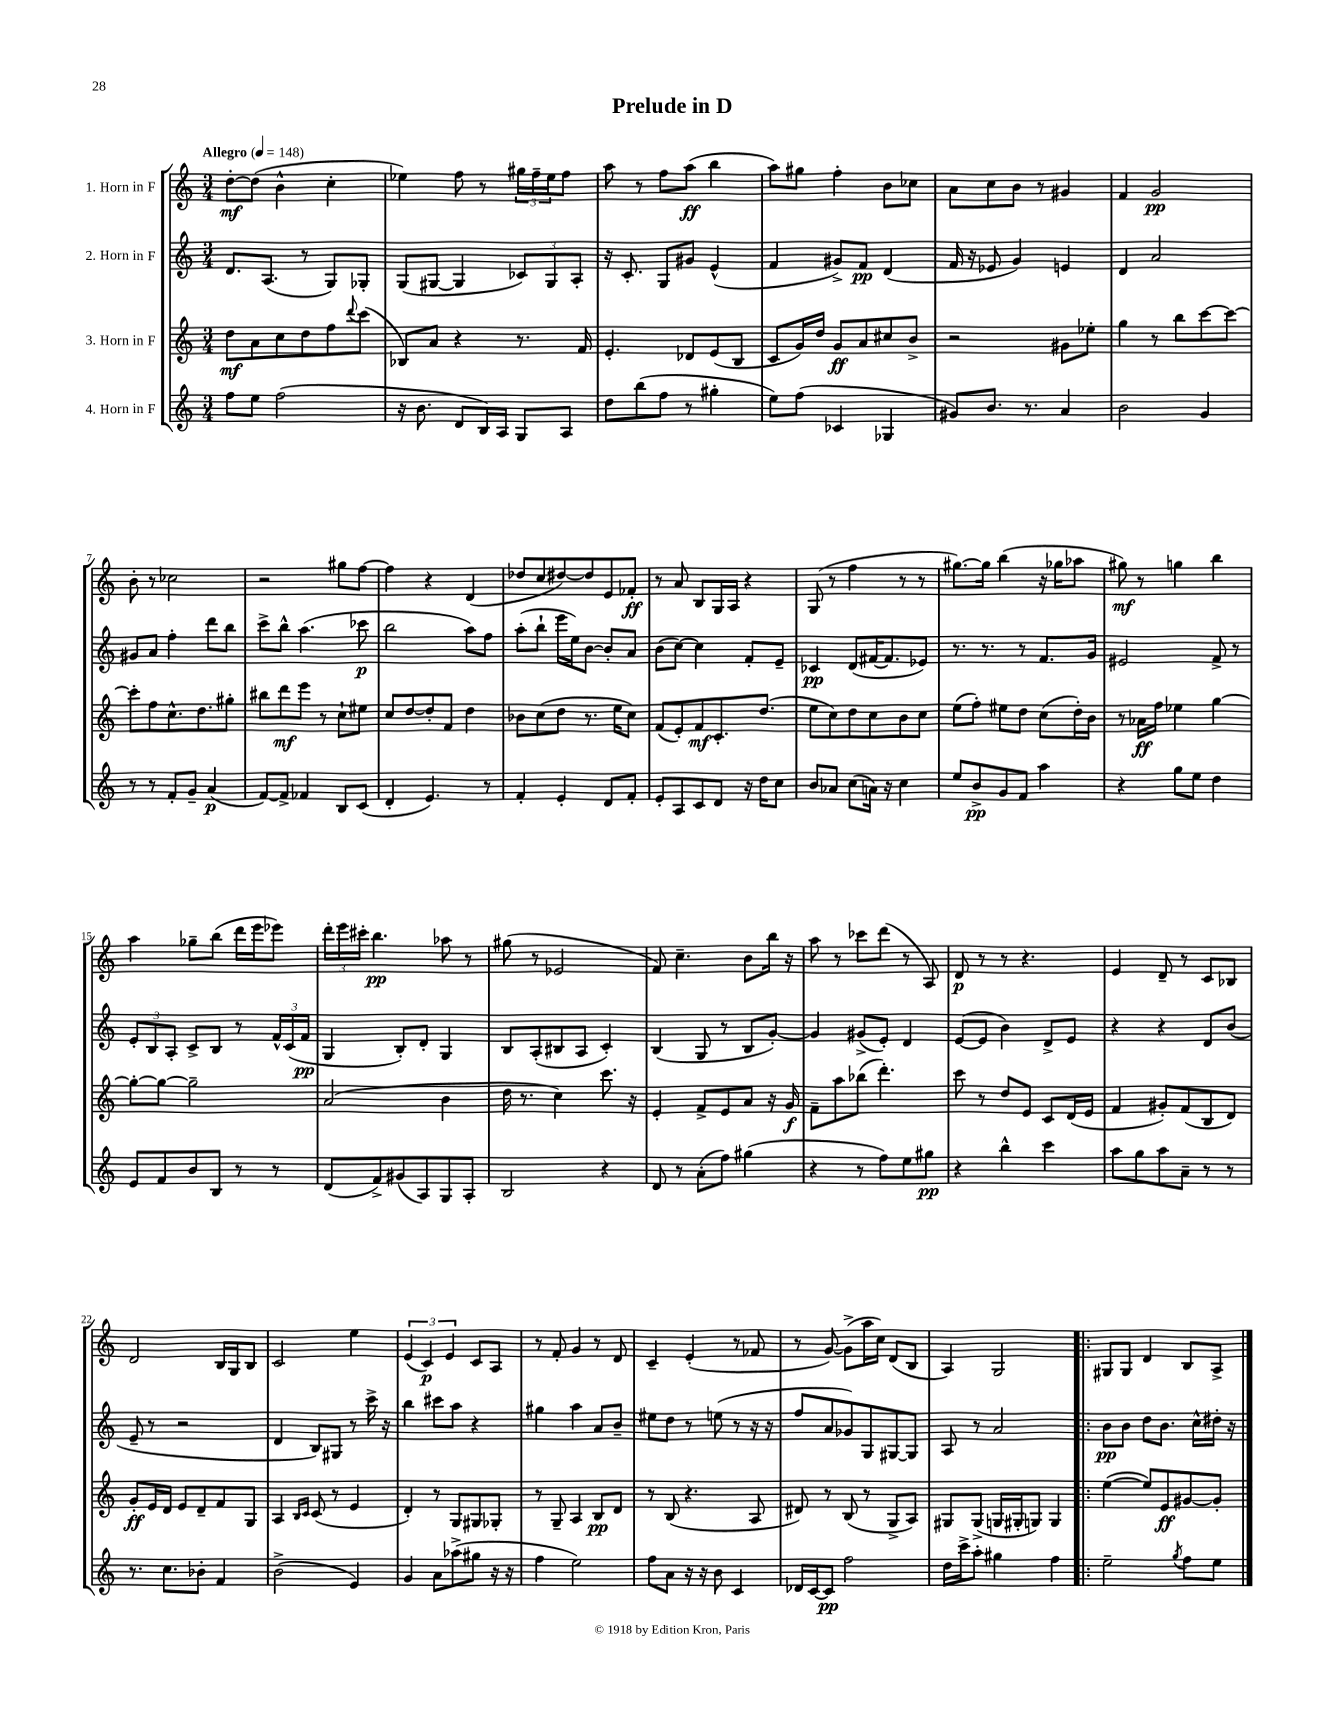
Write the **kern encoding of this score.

**kern	**kern	**kern	**kern
*staff4	*staff3	*staff2	*staff1
*clefG2	*clefG2	*clefG2	*clefG2
*k[]	*k[]	*k[]	*k[]
*M3/4	*M3/4	*M3/4	*M3/4
*MM148	*MM148	*MM148	*MM148
8ff	8dd	8.d	[8dd'
8ee	8a	.	(8dd]
.	.	(8.A	.
(2ff	8cc	.	4b^^
.	8dd	8r	.
.	8ff	8G)	4cc'
.	8qqddd	.	.
.	(8ccc	8G-'	.
=	=	=	=
16r	8B-)	(8G	4ee-)
8.b	.	.	.
.	8a	[8G#	.
8d	4r	4G#]	8ff
16B)	.	.	8r
16A	.	.	.
8G	8.r	12c-)	24gg#
.	.	.	24ff~
.	.	12G#	24ee-
8A	.	.	8ff
.	.	12A'	.
.	16f	.	.
=	=	=	=
8dd	4.e'	16r	8aa
.	.	8.c'	.
(8bb	.	.	8r
8ff	.	8G	8ff
8r	8d-	8g#	(8aa
4gg#'	(8e	(4e^^	4bb
.	8B	.	.
=	=	=	=
8ee)	8c	4f	8aa)
(8ff	16g)	.	8gg#
.	16dd	.	.
4c-	8g	8g#^)	4ff'
.	8a	8f	.
4G-	8cc#	(4d	8b
.	8b^	.	8cc-
=	=	=	=
8g#)	2r	16f	8a
.	.	16r	.
8.b	.	8e-	8cc
.	.	4g)	8b
8.r	.	.	.
.	.	.	8r
4a	8g#	4e	4g#
.	8ee-'	.	.
=	=	=	=
2b	4gg	4d	4f
.	8r	2a	2g
.	8bb	.	.
4g	[8ccc	.	.
.	8ccc_	.	.
=	=	=	=
8r	8ccc']	8g#	8b'
8r	8ff	8a	8r
8f'	8.cc^^	4ff'	2cc-
8g~	.	.	.
.	8.dd	.	.
(4a	.	8ddd	.
.	8gg#'	8bb	.
=	=	=	=
[8f)	8bb#	8ccc^	2r
8f^]	8ddd	8bb^^	.
4f-	8eee	(4.aa	.
.	8r	.	.
8B	8cc`	.	8gg#
(8c	8ee#	8ccc-	[8ff
=	=	=	=
4d'	8cc	2bb	4ff]
.	[8dd	.	.
4.e)	8dd']	.	4r
.	8f	.	.
.	4dd	8aa)	(4d
8r	.	8ff	.
=	=	=	=
4f'	8b-	(8aa'	8dd-
.	(8cc	8bb`	8cc
4e'	8dd	16eee	[8dd#)
.	.	16ee)	.
.	8.r	[8b	8dd#]
8d	.	8b']	8e
.	16ee	.	.
8f'	8cc)	8a	8f-'
=	=	=	=
8e'	(8f	(8b	8r
8A	8e')	[8cc)	8a
8c	8f	4cc]	8B
8d	8.c'	.	16G
.	.	.	16A
16r	.	8f'	4r
16dd	(8.dd	.	.
8cc	.	8e~	.
=	=	=	=
8b	8ee	4c-	(8G
8a-	8cc)	.	8r
(8cc	8dd	(8d	4ff
16a)	8cc	[16f#	.
16r	.	8.f#]	.
4cc	8b	.	8r
.	8cc	8e-)	8r
=	=	=	=
8ee	(8ee	8.r	[8.gg#)
8b^	8ff')	.	.
.	.	8.r	16gg#]
8g	8ee#	.	(4bb
8f	8dd	8r	.
4aa	(8cc	8.f	16r
.	.	.	16gg-
.	16dd')	.	8aa-
.	16b	16g	.
=	=	=	=
4r	8r	2e#	8gg#)
.	16a-	.	8r
.	16ff	.	.
8gg	4ee-	.	4gg
8ee	.	.	.
4dd	[4gg	8f^	4bb
.	.	8r	.
=	=	=	=
8e	8gg'_	12e'	4aa
.	.	12B	.
8f	8gg_	.	.
.	.	12A'	.
8b	2gg~]	8c^	8gg-~
8B	.	8B	(8bb
8r	.	8r	16ddd
.	.	.	16eee
8r	.	24f^^	8eee-)
.	.	(24c	.
.	.	24f	.
=	=	=	=
(8d	(2a	4G	24ddd'
.	.	.	24eee
.	.	.	24ccc#'
8f^)	.	.	4.bb
(8g#	.	8B')	.
8A)	.	8d'	.
8G	4b	4G	8aa-
8A'	.	.	8r
=	=	=	=
2B	16dd	8B	(8gg#
.	8.r	.	.
.	.	(8A'	8r
.	4cc)	8B#	2e-
.	.	8A	.
4r	8.ccc	4c')	.
.	16r	.	.
=	=	=	=
8d	4e'	(4B	8f)
8r	.	.	4.cc~
(8a'	8f^	8G	.
8ff)	8e	8r	.
(4gg#	8a	8B	8b
.	16r	[8g')	16bb
.	16g	.	16r
=	=	=	=
4r	8f~	4g]	8aa
.	8aa	.	8r
8r	(8bb-	(8g#^	8ccc-
8ff)	4.ddd')	8e')	(8ddd
8ee	.	4d	8r
8gg#	.	.	8A)
=	=	=	=
4r	8ccc	([8e	8d
.	8r	8e]	8r
4bb^^	8dd	4b)	8r
.	8e	.	4.r
4ccc	8c	8d^	.
.	(16d	8e	.
.	16e	.	.
=	=	=	=
8aa	4f	4r	4e
8gg	.	.	.
8aa	8g#')	4r	8d~
8a~	(8f	.	8r
8r	8B	8d	8c
8r	8d)	(8b	8B-
=	=	=	=
8.r	8g'	8e~	2d
.	16e	8r	.
8.cc	16d	.	.
.	8e	2r	.
8b-'	8d~	.	.
4f	8f	.	16B
.	.	.	16G
.	8G	.	8B
=	=	=	=
(2b^	4A	4d	2c
.	16qqB	.	.
.	16qqc	.	.
.	(8c	8B)	.
.	8r	8G#	.
4e)	4e	8r	4ee
.	.	16ccc^	.
.	.	16r	.
=	=	=	=
4g	4d')	4bb	(6e
.	.	.	6c)
8a	8r	8ccc#	.
.	.	.	6e
(8aa-^	8G	8aa	.
8gg#	8G#	4r	8c
16r	8G-'	.	8A
16r	.	.	.
=	=	=	=
4ff	8r	4gg#	8r
.	8G~	.	8f'
2ee)	4A	4aa	4g
.	8B	8a	8r
.	8d	8b~	8d
=	=	=	=
8ff	8r	8ee#	4c~
8a	(8B	8dd	.
16r	4.r	8r	(4e'
16r	.	.	.
8b	.	(8ee	.
4c	.	8r	8r
.	8A	16r	8f-
.	.	16r	.
=	=	=	=
16d-	8d#)	8ff	8r
[16c	.	.	.
8c]	8r	8a	[8g)
2ff	(8B	8g-)	(8g^]
.	8r	8G	16aa
.	.	.	16cc)
.	8G^	[8G#	(8d
.	8A)	8G#]	8B
=	=	=	=
16dd	8G#	8A	4A)
16ccc^	.	.	.
8aa'	(8G#^	8r	.
4gg#	16G	2a	2G
.	16G#'	.	.
.	8G)	.	.
4ff	4G	.	.
=!|:	=!|:	=!|:	=!|:
2ee~	([4ee	8b	8G#
.	.	8b	8G#
.	8ee])	8dd	4d
.	8e	8.b	.
8qgg	.	.	.
8ff	[8g#	.	8B
.	.	16cc^^	.
8ee	8g#']	16dd#'	8A^
.	.	16r	.
==	==	==	==
*-	*-	*-	*-
